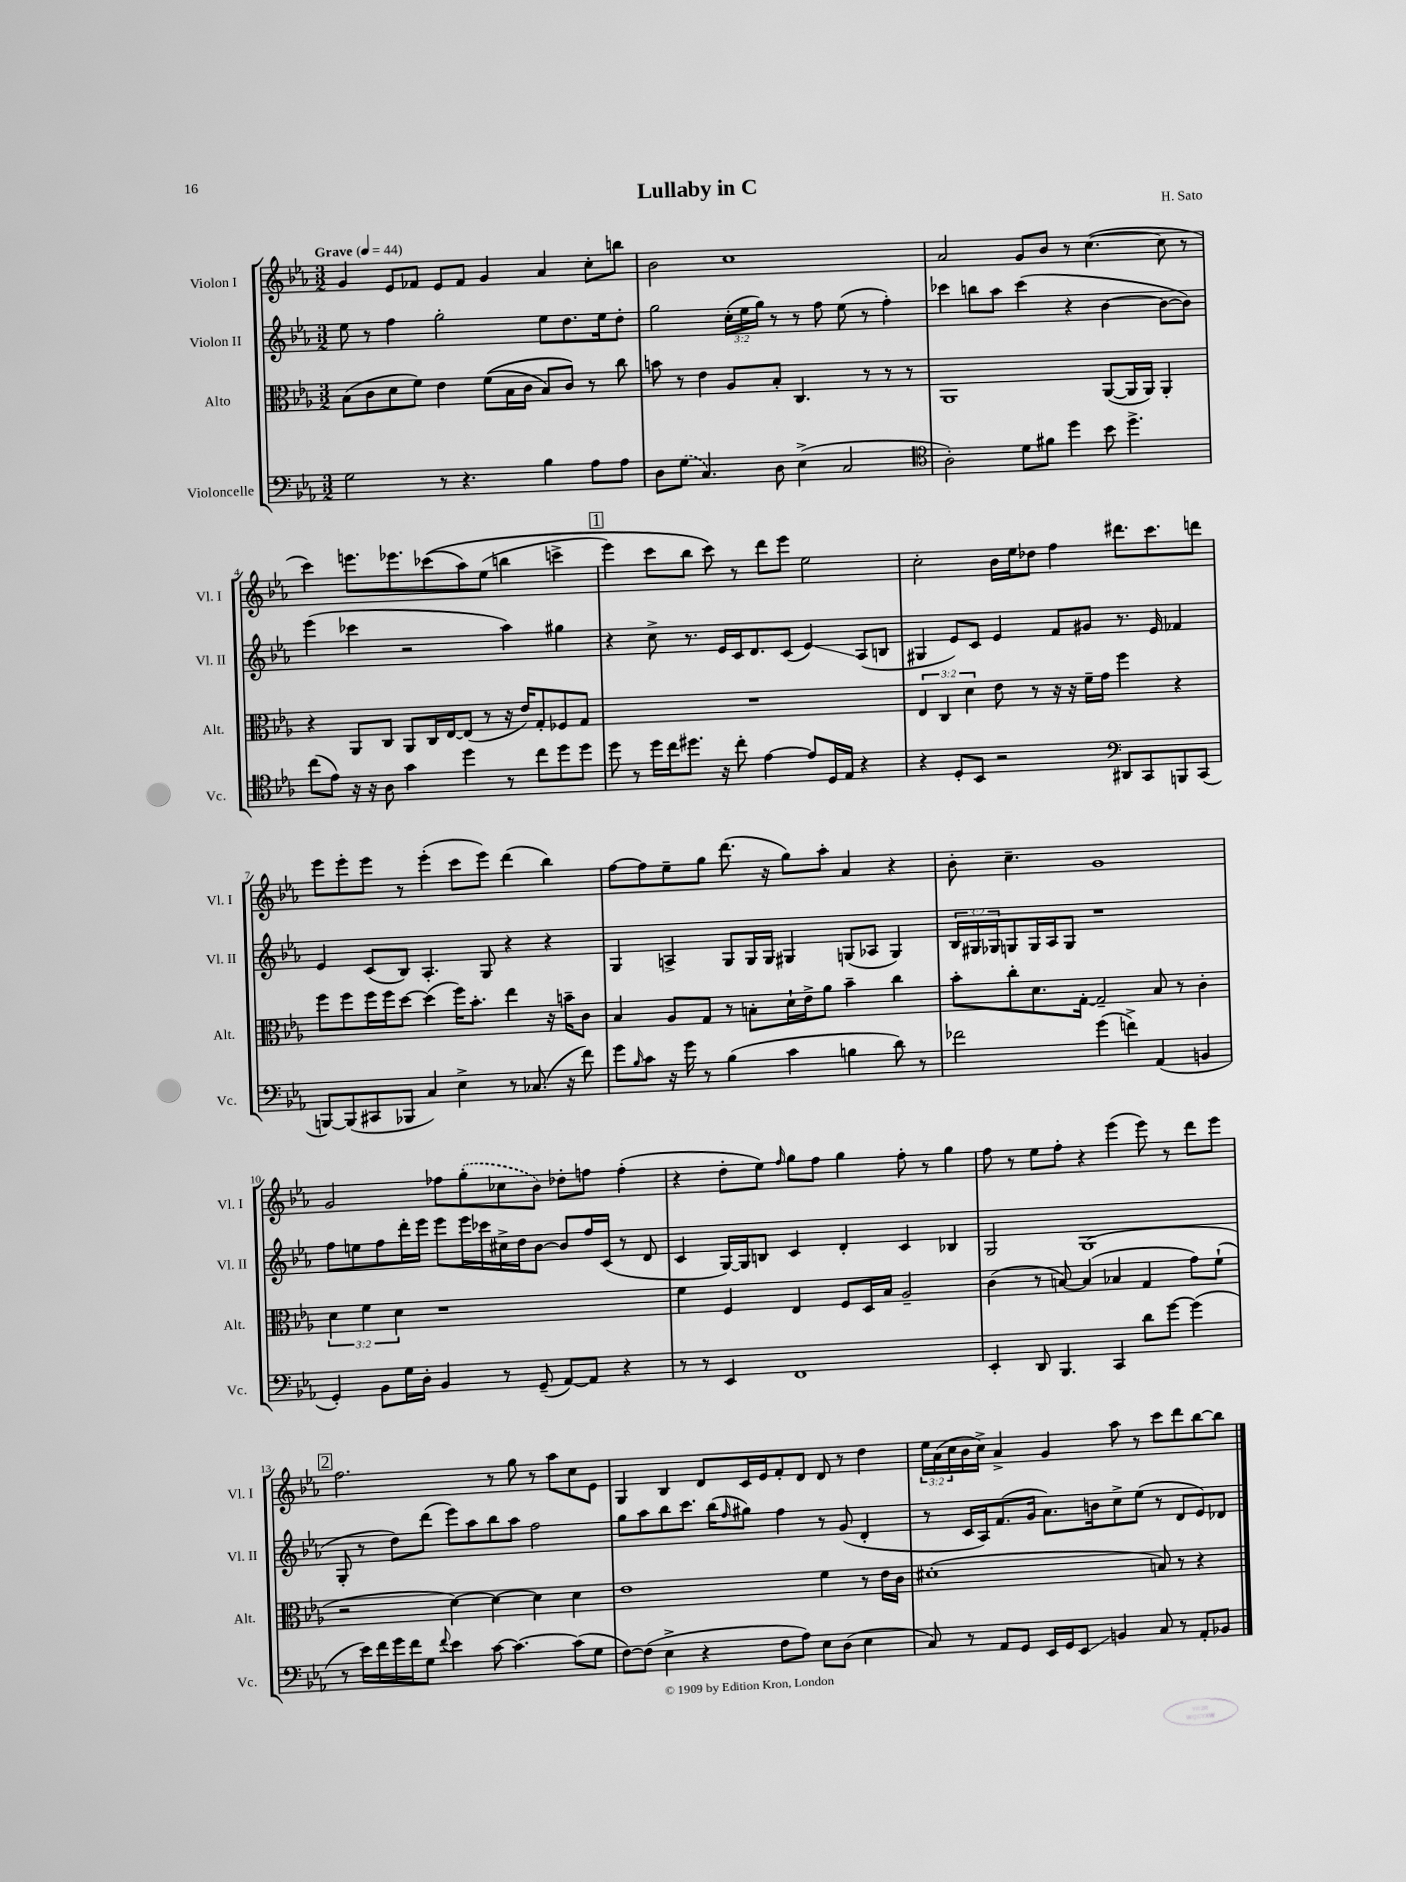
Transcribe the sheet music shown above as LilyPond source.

\header { title = "Lullaby in C" composer = "H. Sato" }
<<
\new StaffGroup <<
\new Staff = "s0" \with { instrumentName = "Violon I" shortInstrumentName = "Vl. I" } {
    \clef treble \key ees \major \numericTimeSignature \time 3/2 \override Staff.TupletNumber.text = #tuplet-number::calc-fraction-text \tempo "Grave" 4 = 44
    g'4 ees'8 fes'8 ees'8 fes'8 g'4 aes'4 c''8-. b''8 |
    bes'2 c''1 |
    aes'2 g'8 bes'8 r8 c''4.~( c''8 r8 |
    c'''4) e'''8. ees'''8. ces'''8(\( aes''8) ees''8( b''4 c'''4-> |
    \mark \markup { \box "1" } ees'''4) c'''8 bes''8 c'''8\) r8 d'''8 ees'''8 ees''2 |
    c''2-. bes'16 ees''16 des''8 f''4 dis'''8. c'''8. d'''8 |
    ees'''8 ees'''8-. ees'''8 r8 ees'''4-.( c'''8 ees'''8) d'''4( bes''4) |
    f''8~ f''8 ees''8-- g''8 d'''8.( r16 g''8) aes''8-. aes'4 r4 |
    bes'8-. c''4.-- g'1 |
    g'2 fes''8 \once \slurDashed g''8-.( ces''8 bes'8) des''8-. f''8 f''4-.( |
    r4 d''8-. ees''8) \grace { f''16 } g''8 f''8 g''4 f''8-. r8 g''4 |
    f''8 r8 ees''8 f''8-. r4 ees'''4( ees'''8) r8 d'''8 ees'''8 |
    \mark \markup { \box "2" } f''2. r8 g''8 r8 aes''8 c''8 ees'8 |
    g4 bes4 d'8 c'16 ees'16 f'8-. d'8 d'8 r8 d''4 |
    \tuplet 3/2 { ees''16 aes'16( c''16 } bes'16 c''16->) aes'4-> g'4 aes''8 r8 c'''8 d'''8 bes''8~ bes''8 \bar "|." |
}
\new Staff = "s1" \with { instrumentName = "Violon II" shortInstrumentName = "Vl. II" } {
    \clef treble \key ees \major \numericTimeSignature \time 3/2 \override Staff.TupletNumber.text = #tuplet-number::calc-fraction-text
    ees''8 r8 f''4 g''2-. ees''8 d''8. ees''16 d''8-. |
    g''2 \tuplet 3/2 { c''16-.( ees''16 g''16) } r8 r8 f''8 ees''8( r8 f''4-.) |
    ces'''4 b''8 aes''8 ces'''4( r4 bes'4~ bes'8~ bes'8) |
    ees'''4( ces'''4 r2 aes''4) gis''4 |
    \mark \markup { \box "1" } r4 c''8-> r8. ees'16 c'16 d'8. c'8( ees'4\glissando) aes8( b8 |
    gis4 ees'8) c'8 ees'4 f'8 gis'8 r8. ees'16 fes'4 |
    ees'4 c'8( bes8) aes4.-. g8 r4 r4 |
    g4 a4-> g8 g16 g16 gis4 g8( aes8 g4) |
    \tuplet 3/2 { bes16 gis16 ges16 } g8 g16 aes16 g8 r1 |
    f''8 e''8 f''8 d'''16-. ees'''16 ees'''8 ees'''16 ces'''16 cis''16-> d''16 bes'8~ bes'8 f''16 c'16( r8 d'8 |
    c'4 g16~) g16 b8 c'4 d'4-. c'4 bes4 |
    g2 g1( |
    \mark \markup { \box "2" } g8-. r8 d''8) d'''8( ees'''8) aes''8 bes''8 aes''8 f''2 |
    g''8 aes''8 bes''8 c'''8. bes''16( \grace { f''16 } gis''8) f''4 r8 g'8( d'4-. |
    r8 c'16 aes16) f'8.( g'16 aes'8.) b'16 c''8-> ees''8( r8 d'8 ees'8) des'8 \bar "|." |
}
\new Staff = "s2" \with { instrumentName = "Alto" shortInstrumentName = "Alt." } {
    \clef alto \key ees \major \numericTimeSignature \time 3/2 \override Staff.TupletNumber.text = #tuplet-number::calc-fraction-text
    bes8( c'8 d'8 f'8) ees'4 f'8(\( bes16 c'16 bes8) c'8\) r8 c''8 |
    b'8 r8 ees'4 aes8 bes8-. c4. r8 r8 r8 |
    aes,1 aes,8~( aes,16 aes,16) aes,4-. |
    r4 aes,8 c8 aes,8 c16 ees16~ ees8( r8 r16 ees'16) g8-. fes8 g8 |
    \mark \markup { \box "1" } R1. |
    \tuplet 3/2 { ees4 c4 d'4 } ees'8 r8 r16 r16 f'16-- g'16 f''4 r4 |
    f''8 f''8 f''16 f''16 d''8~ d''4( f''16) bes'8.-. ees''4 r16 b'16-- c'8 |
    bes4 aes8 g8 r8 b8-. d'16-! ees'16-> aes'8 bes'4-- c''4 |
    bes'8-. c''8-. d'8. g16~-. g2-- bes8 r8 c'4-. |
    \tuplet 3/2 { d'4 f'4 d'4 } r1 |
    f'4 f4 ees4 f8 d16 bes16 aes2-- |
    c'4( r8 b8~) b4( bes4 g4 g'8) f'8-!( |
    \mark \markup { \box "2" } r2 d'4~) d'4~ d'4 d'4 |
    ees'1 f'4 r8 ees'16 c'16 |
    dis'1-.( b8) r8 r4 \bar "|." |
}
\new Staff = "s3" \with { instrumentName = "Violoncelle" shortInstrumentName = "Vc." } {
    \clef bass \key ees \major \numericTimeSignature \time 3/2
    g2 r8 r4. bes4 aes8 aes8 |
    d8 \once \slurDashed g8( c4.) d8 ees4->( c2 |
    \clef tenor aes2-.) d'8 fis'8 d''4 bes'8 d''4.-> |
    c''8( ees'8) r16 r16 aes8 g'4 d''4 r8 c''8 d''8 d''8 |
    \mark \markup { \box "1" } d''8 r8 d''16 c''16 dis''8. r16 c''8-. ees'4~ ees'8 d16 ees16 r4 |
    r4 d8-. bes,8 r2 \clef bass dis,8 c,8 b,,8 c,8( |
    b,,8~) b,,8( cis,8 bes,,8 c4) ees4-> r8 ces8.( r16 f'8) |
    g'8 \grace { bes16 } c'8 r16 g'16 r8 bes4( c'4 b4 d'8) r8 |
    fes'2 g'4( f'4->) aes,4( b,4 |
    g,4-.) bes,8 g16 d16-. bes,4 r8 g,8--( aes,8~) aes,8 r4 |
    r8 r8 ees,4 f,1 |
    ees,4-. d,8 bes,,4. c,4 d'8 g'8~ g'4( |
    \mark \markup { \box "2" } r8 ees'16) f'16 g'16 f'16 g8 \appoggiatura { f'8 } ees'4 c'8~ c'4.~ c'8( g8 |
    f8~) f8( ees4-> r4 f8 aes8) ees8 d8( ees4 |
    c8) r8 aes,8 g,8 ees,16 g,16 ees,8\glissando b,4 c8 r8 aes,8-. bes,8 \bar "|." |
}
>>
>>
